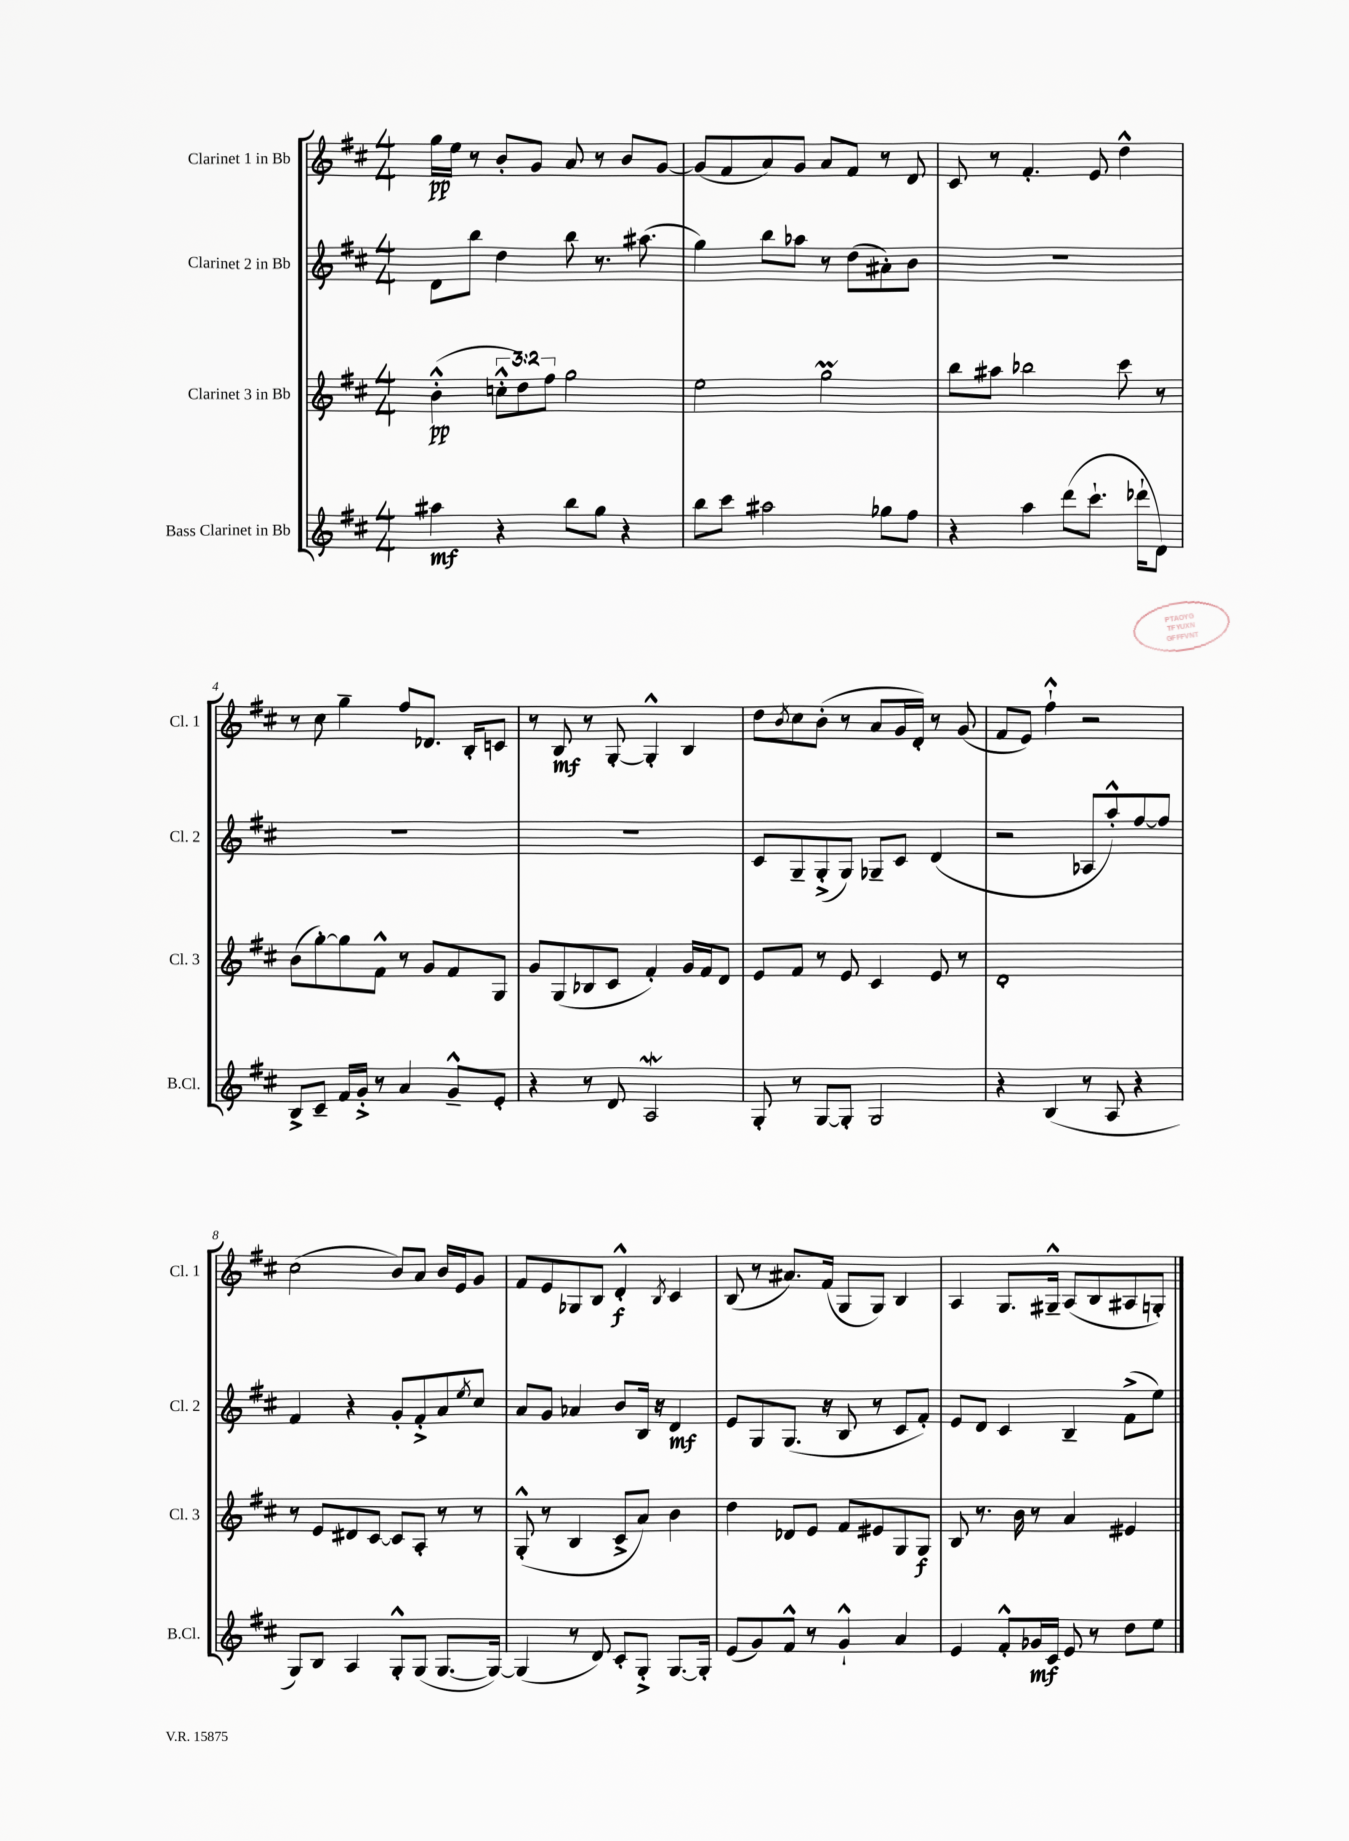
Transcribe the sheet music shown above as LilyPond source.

<<
\new StaffGroup <<
\new Staff = "s0" \with { instrumentName = "Clarinet 1 in Bb" shortInstrumentName = "Cl. 1" } {
    \clef treble \key d \major \numericTimeSignature \time 4/4
    g''16\pp e''16 r8 b'8-. g'8 a'8 r8 b'8 g'8~ |
    g'8( fis'8 a'8) g'8 a'8 fis'8 r8 d'8 |
    cis'8 r8 fis'4.-. e'8 d''4-^ |
    r8 cis''8 g''4-- fis''8 des'8. b16-. c'8 |
    r8 b8\mf r8 g8~-. g4-.-^ b4 |
    d''8 \acciaccatura { b'8 } cis''8 b'8-.( r8 a'8 g'16 d'16-.) r8 g'8( |
    fis'8 e'8) fis''4-!-^ r2 |
    cis''2( b'8) a'8 b'16 e'16 g'8 |
    fis'8 e'8 ges8 b8 d'4-.-^\f \acciaccatura { b8 } cis'4 |
    b8( r8 ais'8.) fis'16( g8 g8) b4 |
    a4 g8. gis16---^ a8( b8 ais8 g8-.) \bar "|." |
}
\new Staff = "s1" \with { instrumentName = "Clarinet 2 in Bb" shortInstrumentName = "Cl. 2" } {
    \clef treble \key d \major \numericTimeSignature \time 4/4
    d'8 b''8 d''4 b''8 r8. ais''8.( |
    g''4) b''8 aes''8 r8 d''8( ais'8-.) b'8 |
    R1 |
    R1 |
    R1 |
    cis'8 g8-- g8-.->( g8) ges8-- cis'8 d'4( |
    r2 aes8 a''8-.-^) fis''8~ fis''8 |
    fis'4 r4 g'8-. fis'8-.-> a'8 \acciaccatura { e''8 } cis''8 |
    a'8 g'8 aes'4 b'8 b16 r16 d'4\mf |
    e'8 g8 g8.( r16 b8 r8 cis'8 fis'8-.) |
    e'8 d'8 cis'4 b4-- fis'8->( e''8) \bar "|." |
}
\new Staff = "s2" \with { instrumentName = "Clarinet 3 in Bb" shortInstrumentName = "Cl. 3" } {
    \clef treble \key d \major \numericTimeSignature \time 4/4 \override Staff.TupletNumber.text = #tuplet-number::calc-fraction-text
    b'4-.-^\pp( \tuplet 3/2 { c''8-.-^ d''8) fis''8 } g''2 |
    e''2 g''2\prall |
    b''8 ais''8 bes''2 cis'''8 r8 |
    b'8( g''8~-.) g''8 fis'8-^ r8 g'8 fis'8 g8 |
    g'8 g8( bes8 cis'8 fis'4-.) g'16 fis'16 d'8 |
    e'8 fis'8 r8 e'8 cis'4 e'8 r8 |
    d'1-. |
    r8 e'8 dis'8 cis'8~ cis'8 a8-. r8 r8 |
    g8-.-^( r8 b4 cis'8-> a'8) b'4 |
    d''4 des'8 e'8 fis'8 eis'8 g8 g8\f |
    b8 r8. b'16 r8 a'4 eis'4 \bar "|." |
}
\new Staff = "s3" \with { instrumentName = "Bass Clarinet in Bb" shortInstrumentName = "B.Cl." } {
    \clef treble \key d \major \numericTimeSignature \time 4/4
    ais''4\mf r4 b''8 g''8 r4 |
    b''8 cis'''8 ais''2 ges''8 fis''8 |
    r4 a''4 d'''8( cis'''8.-! des'''16-! d'8) |
    b8-> cis'8-- fis'16 g'16-.-> r8 a'4 g'8---^ e'8-. |
    r4 r8 d'8 a2\mordent |
    g8-. r8 g8~ g8-. g2 |
    r4 b4( r8 a8 r4 |
    g8) b8 a4 g8-.-^ g8( g8.~ g16~) |
    g4( r8 d'8) cis'8-. g8-.-> g8.~ g16-. |
    e'8( g'8) fis'8-^ r8 g'4-!-^ a'4 |
    e'4 fis'8-.-^ ges'16\mf cis'16 e'8 r8 d''8 e''8 \bar "|." |
}
>>
>>
